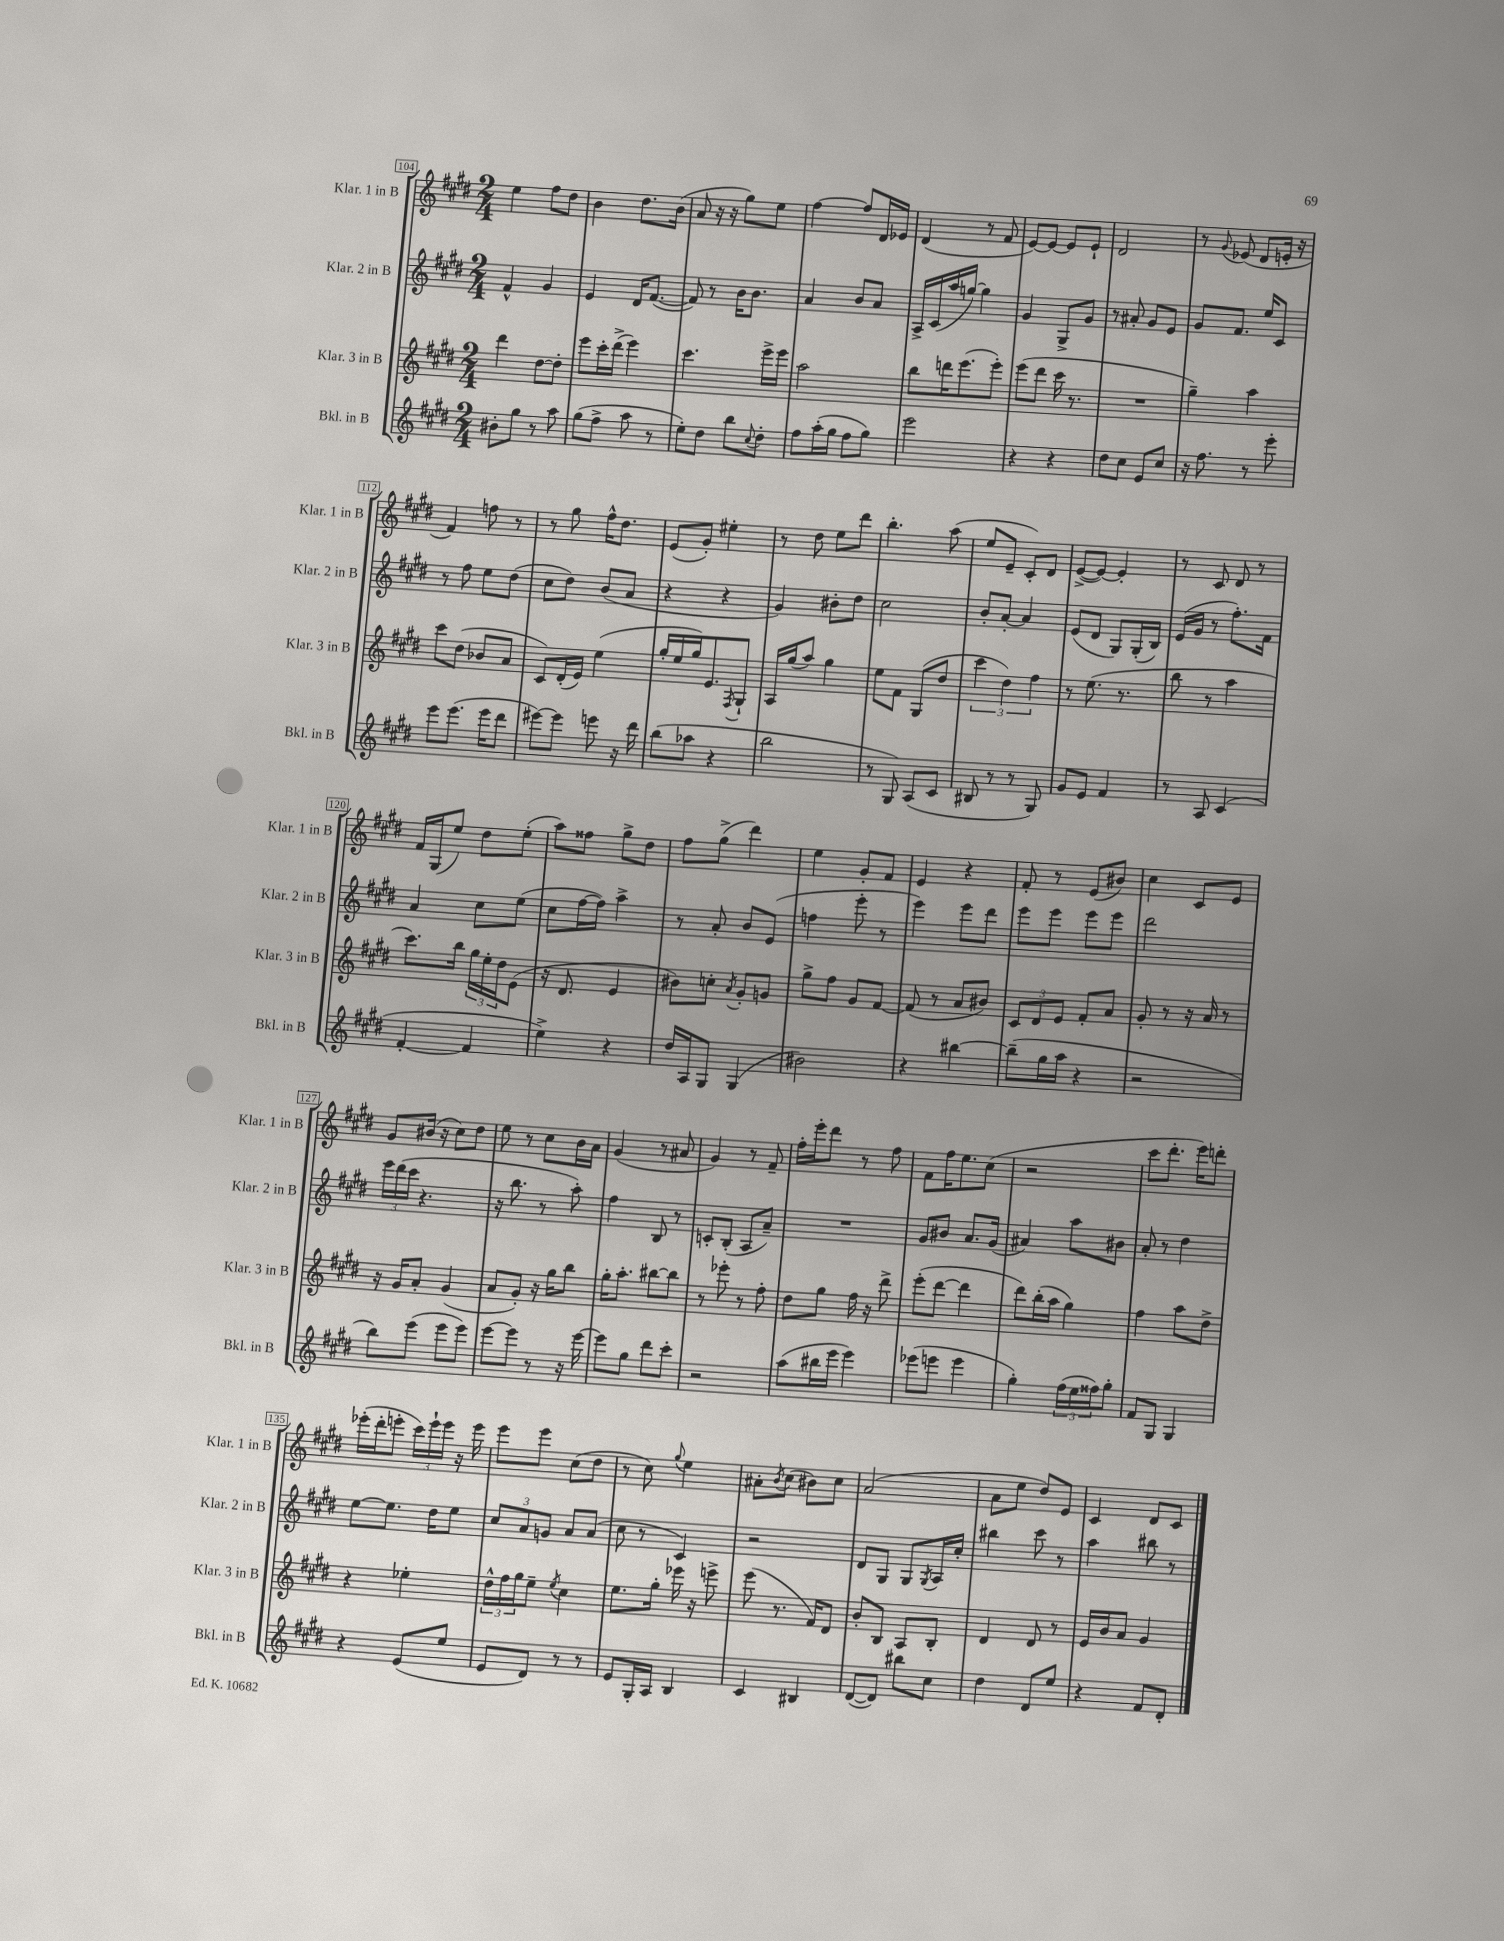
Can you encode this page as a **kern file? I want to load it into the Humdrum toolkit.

**kern	**kern	**kern	**kern
*staff4	*staff3	*staff2	*staff1
*clefG2	*clefG2	*clefG2	*clefG2
*k[f#c#g#d#]	*k[f#c#g#d#]	*k[f#c#g#d#]	*k[f#c#g#d#]
*M2/4	*M2/4	*M2/4	*M2/4
8b#'	4ddd#	4f#^^	4ee
8gg#	.	.	.
8r	[8dd#	4g#	8ff#
8aa	8dd#']	.	8dd#
=	=	=	=
(8gg#	8eee	4e	4b
8ff#^	16ccc#'	.	.
.	(16ddd#^	.	.
8aa	4eee)	16d#	8.dd#
.	.	([8.f#	.
8r	.	.	.
.	.	.	(16b
=	=	=	=
8ee')	4.ccc#	8f#])	8a
8dd#	.	8r	16r
.	.	.	16r
8bb	.	16b	8gg#)
.	.	8.b	.
8qqcc#	.	.	.
8dd#'	16eee^	.	8ee
.	16eee	.	.
=	=	=	=
8ff#	2aa	4a	[4ff#
(16aa'	.	.	.
16gg#	.	.	.
8ff#	.	8b	8ff#]
8gg#)	.	8a	16d#
.	.	.	16e-
=	=	=	=
2eee	8bb	16A^	(4d#
.	.	(16c#	.
.	16ddd	16aa	.
.	(8.eee	[16gg)	.
.	.	4gg]	8r
.	8eee')	.	8f#
=	=	=	=
4r	(8eee	4g#	[8e)
.	8ddd#	.	8e_
4r	16ccc#	8G#^	8e]
.	8.r	.	.
.	.	8g#	8e`
=	=	=	=
8dd#	2r	8r	2d#
8cc#	.	8a#'	.
8e	.	8g#	.
8cc#	.	8e	.
=	=	=	=
16r	4gg#~)	8g#	8r
8.ff#	.	.	.
.	.	.	8qqg#
.	.	8.f#	(8e-
8r	4aa	.	8d#
.	.	16ee	.
8eee'	.	8c#	16e'
.	.	.	16r
=	=	=	=
8eee	8ccc#	8r	4f#)
(8.eee	(8dd#	8ff#	.
.	8b-	8ee	8ff
16eee	.	.	.
8ddd#	8a	(8dd#	8r
=	=	=	=
[8eee#)	8c#)	8cc#	8r
8eee#]	(16d#'	8dd#)	8gg#
.	16e)	.	.
8eee	(4ee	(8b	16ff#^^
.	.	.	8.dd#
16r	.	8a	.
16ddd#	.	.	.
=	=	=	=
(8bb	16gg#'	4r	(8e
.	16ee	.	.
8aa-	16gg#)	.	8g#')
.	8.e	.	.
4r	.	4r	4ee#'
.	8qF#	.	.
.	8G#`	.	.
=	=	=	=
2bb	16A	4g#)	8r
.	(16gg#	.	.
.	8aa)	.	8dd#
.	4gg#	8b#'	8ee
.	.	8dd#	8ddd#
=	=	=	=
8r	8ee	2cc#	4.bb'
8G#)	8f#	.	.
(8A	(8G#	.	.
8c#	8dd#	.	(8aa
=	=	=	=
8B#	6ccc#	8b'	8ee
8r	.	[8a'	8e~
.	6dd#)	.	.
8r	.	4a]	8c#')
.	6ff#	.	.
8G#)	.	.	8d#
=	=	=	=
8g#	8r	(8e	([8e^
8e	(8.ee	8d#	8e_)
4f#	.	8G#)	4e']
.	8.r	.	.
.	.	(16G#'	.
.	.	16B)	.
=	=	=	=
8r	8bb	(16e	8r
.	.	16g#	.
8A	8r	8r	8c#
(4c#	4aa	8.ff#')	8d#
.	.	.	8r
.	.	16f#	.
=	=	=	=
[4f#'	8.ccc#)	4a	16f#
.	.	.	(16G#
.	.	.	8ee)
.	16bb	.	.
4f#]	24gg#	8cc#	8dd#
.	24ee'	.	.
.	24dd#	.	.
.	(8e	(8ee	(8ee'
=	=	=	=
4ee^)	16r	8cc#	8aa)
.	8.d#	.	.
.	.	[16ff#	8ff##
.	.	16ff#])	.
4r	4e	4aa^	8gg#^
.	.	.	8dd#
=	=	=	=
16dd#	8b#)	8r	8ff#
16A	.	.	.
8G#	8cc'	8a'	(8gg#^
.	8qa	.	.
(4G#	8g#'	8b	4ddd#)
.	8g	(8e	.
=	=	=	=
2b#)	8gg#^	4ff	4ee
.	8ff#	.	.
.	8g#	8eee'	8g#'
.	[8f#	8r	8f#
=	=	=	=
4r	(8f#]	4eee)	4e
.	8r	.	.
[4bb#	8a	8eee	4r
.	8b#)	8ddd#	.
=	=	=	=
(8bb#~]	12c#	8eee	8f#'
.	12d#	.	.
16gg#	.	8eee	8r
.	12e	.	.
16aa	.	.	.
4r	8f#'	8eee	(8e
.	8a	8eee	8b#)
=	=	=	=
2r	8g#'	2ddd#	4cc#
.	8r	.	.
.	16r	.	8c#
.	16a	.	.
.	8r	.	8e
=	=	=	=
8bb)	16r	24eee	8g#
.	.	(24ddd#	.
.	16g#	.	.
.	.	24ccc#	.
(8eee	8a'	4.r	(16b#
.	.	.	16r
8eee	(4g#	.	8cc#)
8eee)	.	.	8dd#
=	=	=	=
[8eee	8a	16r	8ee
.	.	8.bb	.
8eee]	8g#')	.	8r
8r	16r	8r	8cc#
.	16gg#	.	.
16r	8bb	8aa')	16b
[16eee	.	.	16a
=	=	=	=
8eee]	16gg#'	4ff#	(4g#
.	8.aa'	.	.
8gg#	.	.	.
8ddd#	[8bb#	8B	8r
8ccc#'	8bb#]	8r	8a#
=	=	=	=
2r	8r	8c'	4g#)
.	8eee-'	(8B'	.
.	8r	8A	8r
.	8ff#'	8a~)	8f#~
=	=	=	=
(8aa	8dd#	2r	16ff#'
.	.	.	16eee'
16bb#	8gg#	.	8ddd#
16eee	.	.	.
4eee)	16ff#	.	8r
.	16r	.	.
.	8ddd#^	.	8ff#
=	=	=	=
(8eee-	(8eee'	8g#	8f#
8eee	[8ddd#	8b#	16ff#
.	.	.	8.ee
4eee	4ddd#]	8.a	.
.	.	.	(8cc#
.	.	(16g#	.
=	=	=	=
4gg#')	8ddd#)	4a#)	2r
.	(16bb'	.	.
.	16aa	.	.
(24ff#	4gg#)	8aa	.
24ee	.	.	.
24ff##)	.	.	.
8gg#'	.	8b#	.
=	=	=	=
8f#	4ff#	8a'	8ccc#
8G#	.	8r	8.ddd#'
4G#	8aa	4dd#	.
.	.	.	16eee)
.	8dd#^	.	8ddd'
=	=	=	=
4r	4r	[8ee	(16eee-'
.	.	.	16ddd#'
.	.	8.ee]	8eee'
(8e	4ee-'	.	24ccc#)
.	.	.	24eee`
.	.	16dd#	.
.	.	.	24eee
8ee	.	8ee	16r
.	.	.	16eee
=	=	=	=
8e	24dd#^^	12cc#	8eee
.	24ff#	.	.
.	24gg#	12a	.
8d#)	8ee~	.	8eee
.	.	12g	.
.	8qee	.	.
8r	4cc#	8a	(8cc#
8r	.	(8a	8dd#
=	=	=	=
8e	8.ee	8cc#	8r
16G#'	.	8r	8cc#)
16A	16gg#'	.	.
.	.	.	8qqgg#
4B	16eee-	4c#)	4ee
.	16r	.	.
.	8eee^	.	.
=	=	=	=
4c#	(8eee	2r	8a#'
.	.	.	8qb
.	8.r	.	(8cc#
4B#	.	.	8b#)
.	16f#)	.	.
.	8d#	.	8cc#
=	=	=	=
([8d#	8b'	8d#	(2a
8d#])	8B	8G#	.
8bb#	8A	8G#	.
.	.	8qG#	.
8cc#	8B'	16A	.
.	.	16cc#'	.
=	=	=	=
4dd#	4d#	4bb#	8a
.	.	.	8ee
8d#	8d#	8ccc#	8dd#)
8ee	8r	8r	8e
=	=	=	=
4r	16e	4aa	4c#
.	16b	.	.
.	8a	.	.
8f#	4g#	8bb#	8d#
8d#'	.	8r	8c#
==	==	==	==
*-	*-	*-	*-
